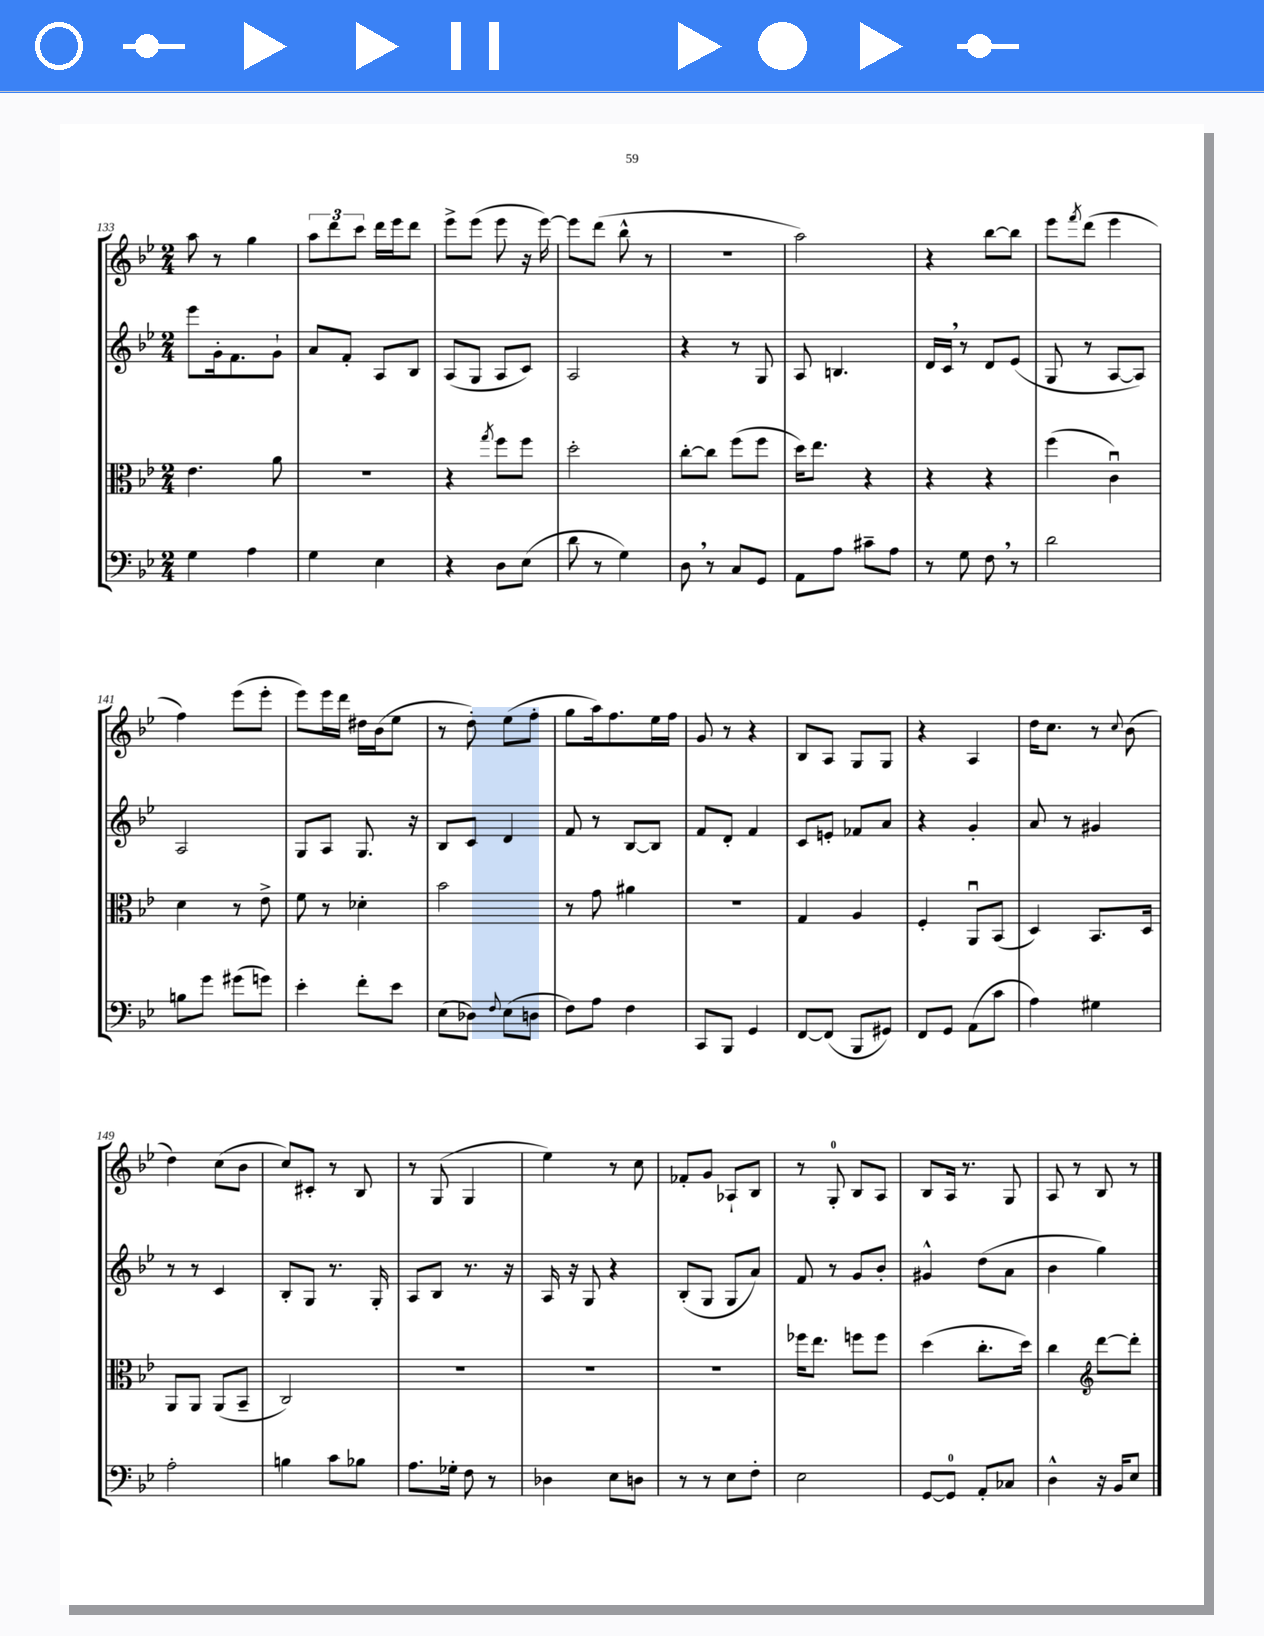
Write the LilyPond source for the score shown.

<<
\new StaffGroup <<
\new Staff = "s0" {
    \clef treble \key bes \major \numericTimeSignature \time 2/4
    a''8 r8 g''4 |
    \tuplet 3/2 { a''8 d'''8 c'''8 } d'''16 ees'''16 d'''8 |
    ees'''8-> ees'''8( ees'''8 r16 ees'''16~) |
    ees'''8 d'''8( bes''8-^ r8 |
    R2 |
    a''2) |
    r4 bes''8~ bes''8 |
    ees'''8 \acciaccatura { f'''8 } d'''8( ees'''4 |
    f''4) ees'''8( ees'''8-. |
    ees'''8) ees'''16 d'''16 dis''16 bes'16( ees''8 |
    r8 d''8-.) ees''8( f''8-. |
    g''8 a''16) f''8. ees''16 f''16 |
    g'8 r8 r4 |
    bes8 a8 g8 g8 |
    r4 a4 |
    d''16 c''8. r8 \appoggiatura { c''8 } bes'8( |
    d''4) c''8( bes'8 |
    c''8) cis'8-. r8 bes8 |
    r8 g8( g4 |
    ees''4) r8 c''8 |
    fes'8-. g'8 aes8-! bes8 |
    r8 g8-0-. bes8 a8 |
    bes8 a16 r8. g8 |
    a8 r8 bes8 r8 \bar "|." |
}
\new Staff = "s1" {
    \clef treble \key bes \major \numericTimeSignature \time 2/4
    ees'''8 g'16-. f'8. g'8-! |
    a'8 f'8-. a8 bes8 |
    a8( g8 a8 c'8) |
    a2 |
    r4 r8 g8 |
    a8 b4. |
    d'16 c'16 \breathe r8 d'8 ees'8( |
    g8 r8 a8~ a8) |
    a2 |
    g8 a8 g8. r16 |
    bes8 c'8 d'4 |
    f'8 r8 bes8~ bes8 |
    f'8 d'8-. f'4 |
    c'8 e'8-. fes'8 a'8 |
    r4 g'4-. |
    a'8 r8 gis'4 |
    r8 r8 c'4 |
    bes8-. g8 r8. g16-. |
    a8 bes8 r8. r16 |
    a16 r16 g8 r4 |
    bes8-.( g8 g8 a'8) |
    f'8 r8 g'8 bes'8-. |
    gis'4-^ d''8( a'8 |
    bes'4 g''4) \bar "|." |
}
\new Staff = "s2" {
    \clef alto \key bes \major \numericTimeSignature \time 2/4
    ees'4. a'8 |
    r2 |
    r4 \acciaccatura { g''8 } f''8 f''8 |
    d''2-. |
    c''8~-. c''8 f''8( f''8 |
    d''16) ees''8. r4 |
    r4 r4 |
    f''4( c'4\downbow) |
    d'4 r8 ees'8-> |
    f'8 r8 des'4-. |
    bes'2 |
    r8 g'8 ais'4 |
    R2 |
    g4 a4 |
    f4-. a,8\downbow bes,8( |
    d4) bes,8. d16 |
    a,8 a,8 a,8( bes,8-- |
    c2) |
    R2 |
    R2 |
    R2 |
    fes''16 ees''8. f''8 f''8 |
    d''4( c''8.-. d''16) |
    c''4 \clef treble d'''8~ d'''8-. \bar "|." |
}
\new Staff = "s3" {
    \clef bass \key bes \major \numericTimeSignature \time 2/4
    g4 a4 |
    g4 ees4 |
    r4 d8 ees8( |
    d'8 r8 g4) |
    d8 \breathe r8 c8 g,8 |
    a,8 a8 cis'8-- a8 |
    r8 g8 f8 \breathe r8 |
    d'2 |
    b8 g'8 gis'8( g'8) |
    ees'4-. f'8-. ees'8 |
    ees8( des8) \appoggiatura { f8 } ees8( d8 |
    f8) a8 f4 |
    c,8 bes,,8 g,4 |
    f,8~ f,8( bes,,8 gis,8) |
    f,8 g,8 a,8( c'8 |
    a4) gis4 |
    a2-. |
    b4 c'8 bes8 |
    a8. ges16-. f8 r8 |
    des4 ees8 d8 |
    r8 r8 ees8 f8-. |
    ees2 |
    g,8~ g,8-0 a,8-. ces8 |
    d4-^ r16 bes,16 ees8 \bar "|." |
}
>>
>>
\layout { \context { \Score currentBarNumber = #133 } }
